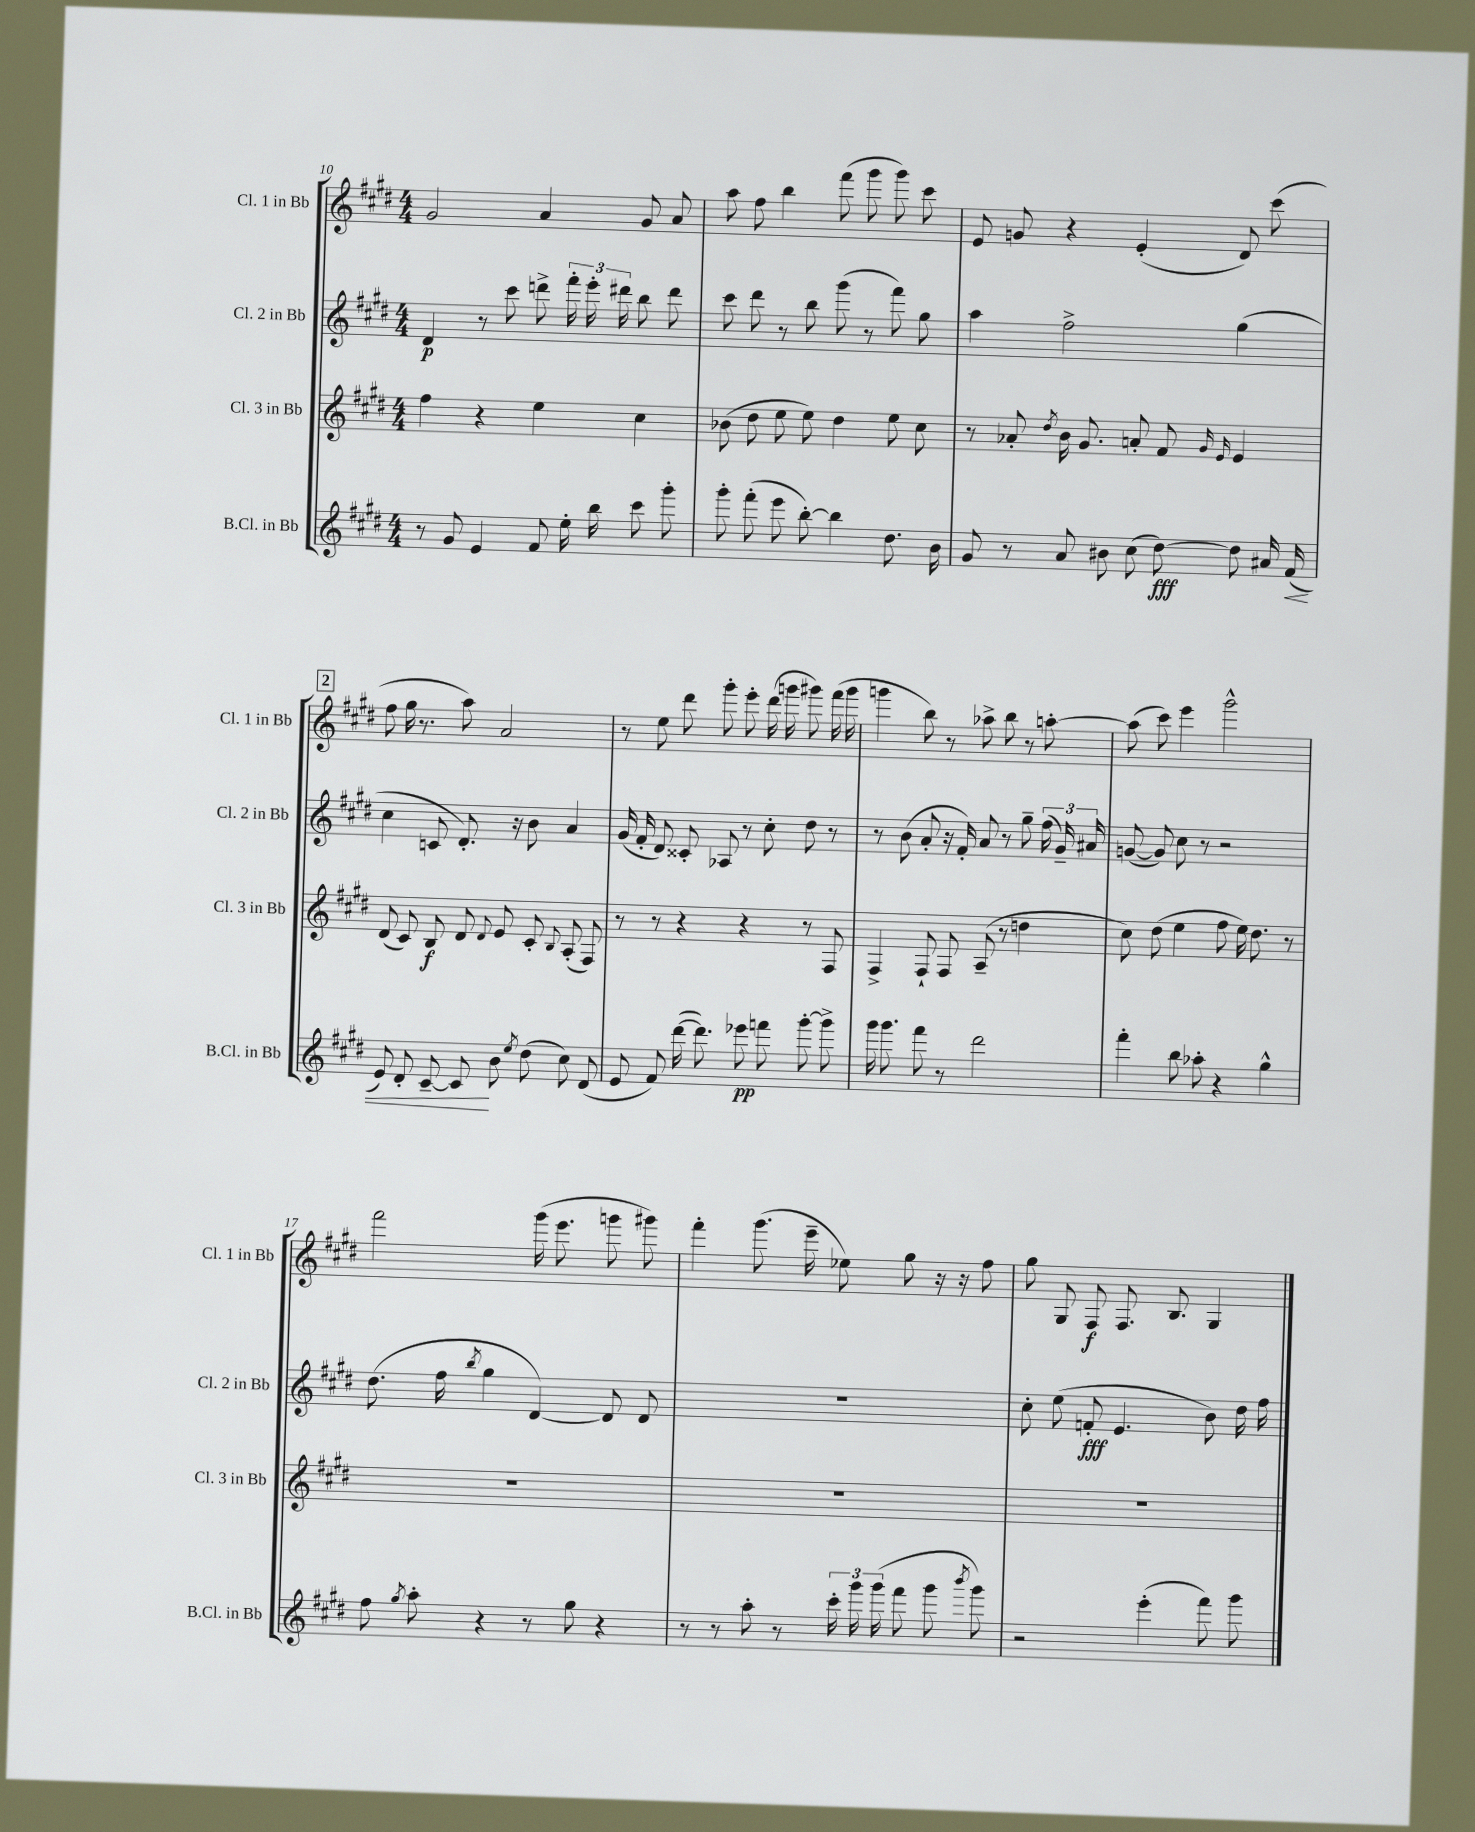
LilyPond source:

<<
\new StaffGroup <<
\new Staff = "s0" \with { instrumentName = "Cl. 1 in Bb" shortInstrumentName = "Cl. 1 in Bb" } {
    \clef treble \key e \major \numericTimeSignature \time 4/4
    \autoBeamOff gis'2 a'4 gis'8 a'8 |
    a''8 fis''8 b''4 fis'''8( gis'''8 gis'''8) cis'''8 |
    e'8 g'8 r4 e'4-.( dis'8) cis'''8( |
    \mark \markup { \box "2" } fis''8 gis''16 r8. a''8) a'2 |
    r8 e''8 dis'''8 gis'''8-. e'''8-. dis'''16( g'''16 gis'''8) fis'''16( gis'''16 |
    g'''4 b''8) r8 aes''8-> b''8 r8 a''8~-. |
    a''8( cis'''8) e'''4 gis'''2-^ |
    fis'''2 gis'''16( e'''8. g'''8 gis'''8) |
    fis'''4-. gis'''8.( e'''16-- ees''8) gis''8 r16 r16 fis''8 |
    gis''8 gis8 fis8\f fis8. b8. gis4 \bar "|." |
}
\new Staff = "s1" \with { instrumentName = "Cl. 2 in Bb" shortInstrumentName = "Cl. 2 in Bb" } {
    \clef treble \key e \major \numericTimeSignature \time 4/4
    \autoBeamOff dis'4\p r8 cis'''8 d'''8-> \tuplet 3/2 { fis'''16-. e'''16-. dis'''16 } b''8 dis'''8 |
    cis'''8 dis'''8 r8 b''8 gis'''8( r8 fis'''8) gis''8 |
    a''4 fis''2-> gis''4( |
    \mark \markup { \box "2" } cis''4 c'8 dis'8.-.) r16 b'8 a'4 |
    gis'16( fis'16-. dis'8) cisis'8-. aes8 r8 cis''8-. dis''8 r8 |
    r8 b'8( a'8-. r16 fis'16-.) a'8 r8 gis''8-- \tuplet 3/2 { fis''16( gis'16--) ais'16 } |
    g'8~( g'8) cis''8 r8 r2 |
    dis''8.( fis''16 \acciaccatura { b''8 } gis''4 dis'4~) dis'8 dis'8 |
    R1 |
    cis''8-. e''8( f'8-.\fff e'4. b'8) dis''16 fis''16 \bar "|." |
}
\new Staff = "s2" \with { instrumentName = "Cl. 3 in Bb" shortInstrumentName = "Cl. 3 in Bb" } {
    \clef treble \key e \major \numericTimeSignature \time 4/4
    \autoBeamOff fis''4 r4 e''4 cis''4 |
    bes'8( dis''8 e''8 e''8) dis''4 e''8 cis''8 |
    r8 aes'8-. \acciaccatura { dis''8 } b'16 gis'8. a'8-. fis'8 \grace { gis'16 e'16 } e'4 |
    \mark \markup { \box "2" } dis'8( cis'8) b8\f dis'8 \appoggiatura { dis'8 } e'8 cis'8-. \appoggiatura { b8 } a8-.( fis8) |
    r8 r8 r4 r4 r8 fis8 |
    fis4-> fis8-! fis8 a8--( r8 d''4 |
    cis''8) dis''8( e''4 fis''8 e''16) dis''8. r8 |
    R1 |
    R1 |
    R1 \bar "|." |
}
\new Staff = "s3" \with { instrumentName = "B.Cl. in Bb" shortInstrumentName = "B.Cl. in Bb" } {
    \clef treble \key e \major \numericTimeSignature \time 4/4
    \autoBeamOff r8 gis'8 e'4 fis'8 e''16-. b''16 cis'''8 gis'''8-. |
    gis'''8-. fis'''8-.( e'''8 b''8~-.) b''4 dis''8. b'16 |
    gis'8 r8 a'8 bis'8 cis''8( dis''8~\fff) dis''8 ais'16 fis'16\<( |
    \mark \markup { \box "2" } e'8) dis'8-. cis'8~-- cis'8\! b'8 \acciaccatura { e''8 } dis''8( cis''8) dis'8( |
    e'8 fis'8) dis'''16~( dis'''8.) ees'''8\pp f'''8 gis'''8~-. gis'''8-> |
    gis'''16 gis'''8. fis'''8 r8 dis'''2 |
    fis'''4-. b''8 aes''8-. r4 gis''4-^ |
    fis''8 \acciaccatura { gis''8 } a''8-. r4 r8 gis''8 r4 |
    r8 r8 a''8-. r8 \tuplet 3/2 { cis'''16-. gis'''16 gis'''16( } fis'''8 gis'''8 \acciaccatura { b'''8 } gis'''8) |
    r2 e'''4-.( fis'''8) gis'''8 \bar "|." |
}
>>
>>
\layout { \context { \Score currentBarNumber = #10 } }
